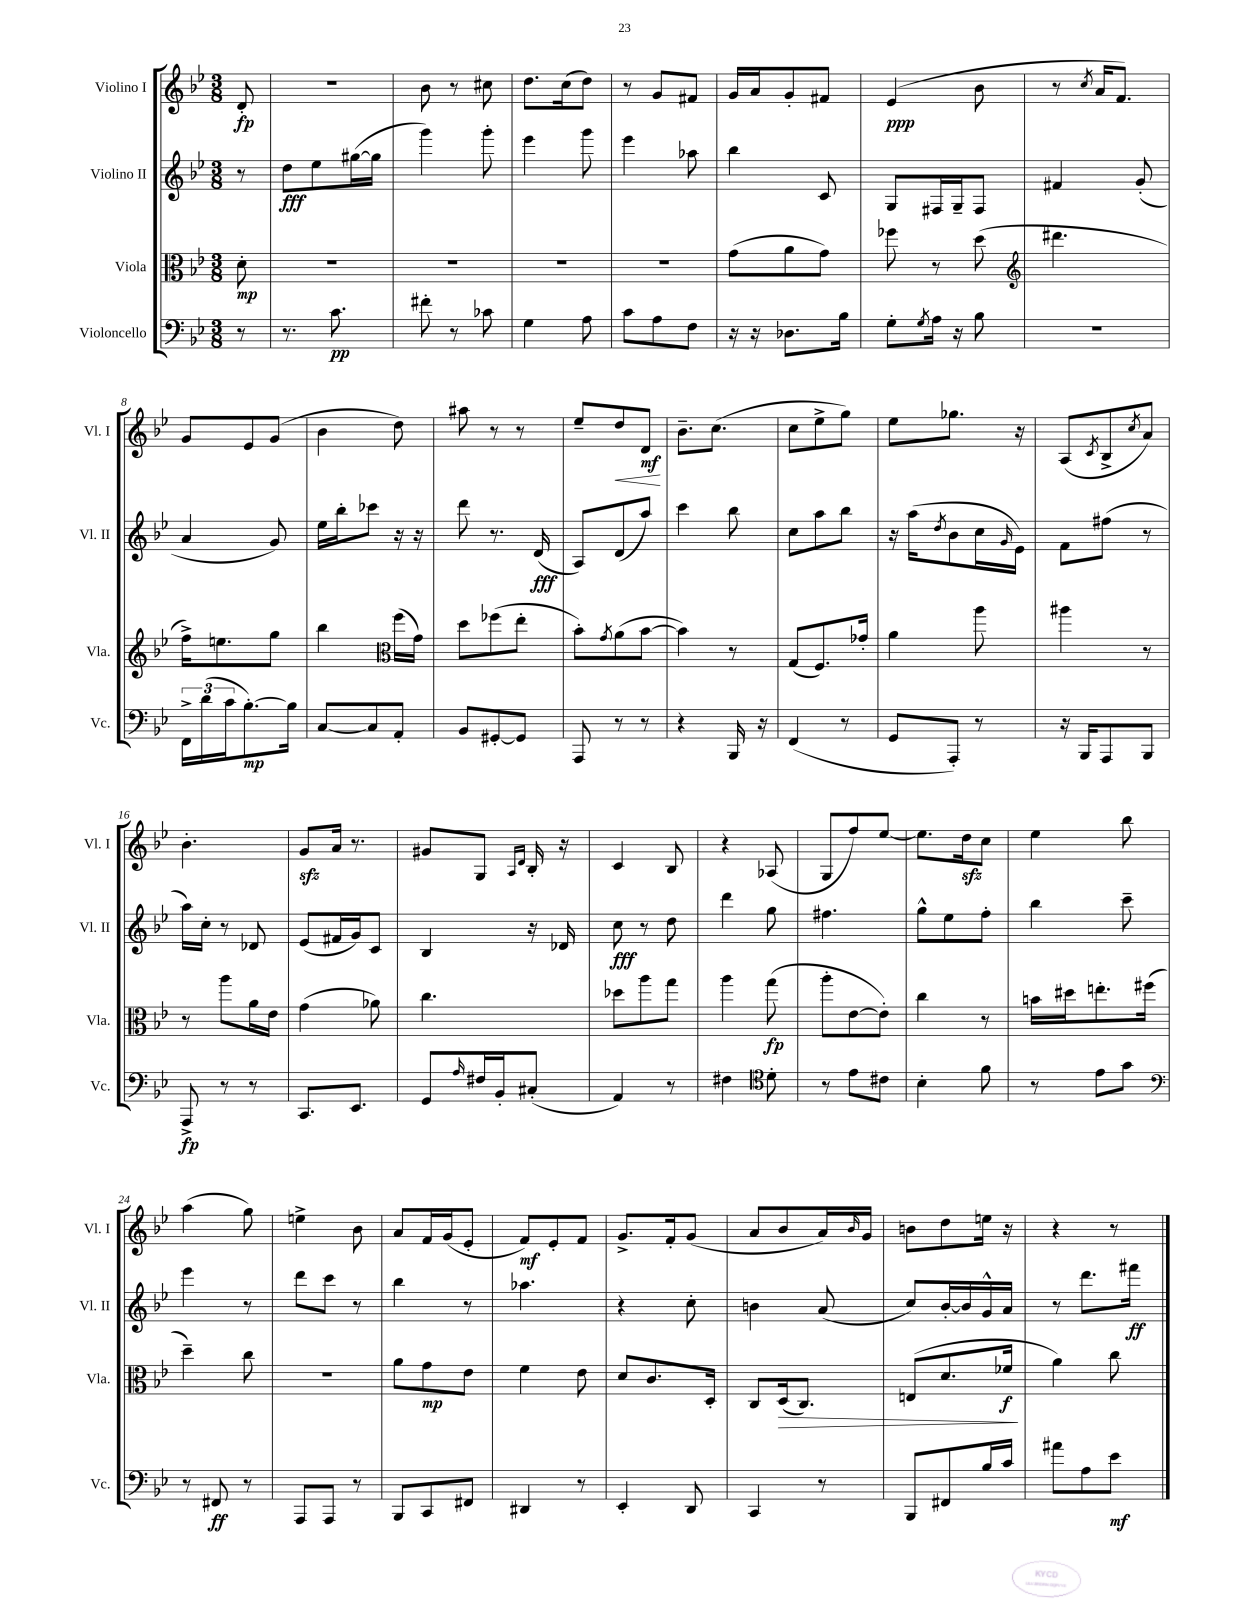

**kern	**dynam	**kern	**dynam	**kern	**dynam	**kern	**dynam
*part4	*part4	*part3	*part3	*part2	*part2	*part1	*part1
*staff4	*staff4	*staff3	*staff3	*staff2	*staff2	*staff1	*staff1
*I"Violoncello	*	*I"Viola	*	*I"Violino II	*	*I"Violino I	*
*I'Vc.	*	*I'Vla.	*	*I'Vl. II	*	*I'Vl. I	*
*clefF4	*	*clefC3	*	*clefG2	*	*clefG2	*
*k[b-e-]	*	*k[b-e-]	*	*k[b-e-]	*	*k[b-e-]	*
*M3/8	*	*M3/8	*	*M3/8	*	*M3/8	*
=	=	=	=	=	=	=	=
8r	.	8d'\	mp	8r	.	8d'/	fp
=1	=1	=1	=1	=1	=1	=1	=1
8.r	.	4.r	.	8dd\L	fff	4.r	.
.	.	.	.	8ee-\	.	.	.
8.c\	pp	.	.	.	.	.	.
.	.	.	.	([16gg#X\L	.	.	.
.	.	.	.	16gg#\JJ]	.	.	.
=2	=2	=2	=2	=2	=2	=2	=2
8f#X'\	.	4.r	.	4ggg\)	.	8b-\	.
8r	.	.	.	.	.	8r	.
8c-X\	.	.	.	8ggg'\	.	8cc#X\	.
=3	=3	=3	=3	=3	=3	=3	=3
4G\	.	4.r	.	4eee-\	.	8.dd\L	.
.	.	.	.	.	.	(16cc\k	.
8A\	.	.	.	8ggg\	.	8dd\J)	.
=4	=4	=4	=4	=4	=4	=4	=4
8c\L	.	4.r	.	4eee-\	.	8r	.
8A\	.	.	.	.	.	8g/L	.
8F\J	.	.	.	8aa-X\	.	8f#X/J	.
=5	=5	=5	=5	=5	=5	=5	=5
16r	.	(8g\L	.	4bb-\	.	16g/LL	.
16r	.	.	.	.	.	16a/J	.
8.D-X\L	.	8a\	.	.	.	8g'/	.
.	.	8g\J)	.	8c/	.	8f#X/J	.
16B-\Jk	.	.	.	.	.	.	.
=6	=6	=6	=6	=6	=6	=6	=6
8G'\L	.	8ff-X\	.	8G/L	.	(4e-/	ppp
8qG/	.	.	.	.	.	.	.
16A\Jk	.	8r	.	16F#X/L	.	.	.
16r	.	.	.	16G~/J	.	.	.
8B-\	.	(8dd\	.	8F#/J	.	8b-\	.
=7	=7	=7	=7	=7	=7	=7	=7
*	*	*clefG2	*	*	*	*	*
4.r	.	4.ddd#X\	.	4f#X/	.	8r	.
.	.	.	.	.	.	8qcc/	.
.	.	.	.	.	.	16a/KL	.
.	.	.	.	.	.	8.f/J)	.
.	.	.	.	(8g'/	.	.	.
!!LO:LB:g=z
=8	=8	=8	=8	=8	=8	=8	=8
24FF^\LL	.	16ff^\KL)	.	4a/	.	8g/L	.
(24d\	.	.	.	.	.	.	.
.	.	8.een\	.	.	.	.	.
24c\J	.	.	.	.	.	.	.
[8.B-'\)	mp	.	.	.	.	8e-/	.
.	.	8gg\J	.	8g/)	.	(8g/J	.
16B-\Jk]	.	.	.	.	.	.	.
=9	=9	=9	=9	=9	=9	=9	=9
[8C/L	.	4bb-\	.	16ee-\LL	.	4b-\	.
.	.	.	.	16bb-'\J	.	.	.
8C/]	.	.	.	8ccc-X\J	.	.	.
*	*	*clefC3	*	*	*	*	*
8AA'/J	.	(16ff\LL	.	16r	.	8dd\)	.
.	.	16g\JJ)	.	16r	.	.	.
=10	=10	=10	=10	=10	=10	=10	=10
8BB-/L	.	8dd\L	.	8ddd\	.	8aa#X\	.
[8GG#X'/	.	(8ff-X\	.	8.r	.	8r	.
8GG#/J]	.	8ee-'\J	.	.	.	8r	.
.	.	.	.	(16d/	fff	.	.
=11	=11	=11	=11	=11	=11	=11	=11
8AAA/	.	8b-'\L)	.	8A/L)	.	8ee-~/L	.
.	.	8qg/	.	.	.	.	.
!	!	!	!	!	!	!	!LO:HP:b
8r	.	(8a\	.	(8d/	.	8dd/	<
8r	.	[8b-\J	.	8aa/J)	.	8d/J	mf
.	.	.	.	.	.	.	[
=12	=12	=12	=12	=12	=12	=12	=12
4r	.	4b-\])	.	4ccc\	.	8.b-~\L	.
.	.	.	.	.	.	(8.cc\J	.
16BBB-/	.	8r	.	8bb-\	.	.	.
16r	.	.	.	.	.	.	.
=13	=13	=13	=13	=13	=13	=13	=13
(4FF/	.	(8G/L	.	8cc\L	.	8cc\L	.
.	.	8.F/)	.	8aa\	.	8ee-^\	.
8r	.	.	.	8bb-\J	.	8gg\J)	.
.	.	16g-X'/Jk	.	.	.	.	.
=14	=14	=14	=14	=14	=14	=14	=14
8GG/L	.	4a\	.	16r	.	8ee-\L	.
.	.	.	.	(16aa\KL	.	.	.
.	.	.	.	8qdd/	.	.	.
8AAA'/J)	.	.	.	8b-\	.	8.gg-X\J	.
8r	.	8aa\	.	16cc\L	.	.	.
.	.	.	.	16qqg/	.	.	.
.	.	.	.	16e-\JJ)	.	16r	.
=15	=15	=15	=15	=15	=15	=15	=15
16r	.	4aa#X\	.	8f\L	.	(8A/L	.
16BBB-/KL	.	.	.	.	.	.	.
.	.	.	.	.	.	8qc/	.
8AAA/	.	.	.	(8ff#X\J	.	8B-^/	.
.	.	.	.	.	.	8qcc/	.
8BBB-/J	.	8r	.	8r	.	8a/J)	.
!!LO:LB:g=z
=16	=16	=16	=16	=16	=16	=16	=16
8AAA^/	fp	8r	.	16aa\LL)	.	4.b-'\	.
.	.	.	.	16cc'\JJ	.	.	.
8r	.	8aa\L	.	8r	.	.	.
8r	.	16a\L	.	8d-X/	.	.	.
.	.	16e-\JJ	.	.	.	.	.
=17	=17	=17	=17	=17	=17	=17	=17
8.CC/L	.	(4g\	.	(8e-/L	.	8gzz/L	.
.	.	.	.	16f#X/L	.	16a/Jk	.
8.EE-/J	.	.	.	16g/J)	.	8.r	.
.	.	8a-X\)	.	8c/J	.	.	.
=18	=18	=18	=18	=18	=18	=18	=18
8GG/L	.	4.cc\	.	4B-/	.	8g#X/L	.
16qqA/	.	.	.	.	.	.	.
16F#X/L	.	.	.	.	.	8G/J	.
16BB-'/J	.	.	.	.	.	.	.
.	.	.	.	.	.	16qqA/LL	.
.	.	.	.	.	.	16qqd/JJ	.
(8C#X'/J	.	.	.	16r	.	16B-'/	.
.	.	.	.	16d-X/	.	16r	.
=19	=19	=19	=19	=19	=19	=19	=19
4AA/)	.	8dd-X\L	.	8cc\	fff	4c/	.
.	.	8aa\	.	8r	.	.	.
8r	.	8gg\J	.	8dd\	.	8B-/	.
=20	=20	=20	=20	=20	=20	=20	=20
4F#X\	.	4aa\	.	4ddd\	.	4r	.
*clefC4	*	*	*	*	*	*	*
8d'\	.	(8gg\	fp	8gg\	.	(8A-X/	.
=21	=21	=21	=21	=21	=21	=21	=21
8r	.	8aa'\L	.	4.ff#X\	.	8G/L	.
8e-\L	.	[8e-\	.	.	.	8ff/)	.
8c#X\J	.	8e-'\J])	.	.	.	[8ee-/J	.
=22	=22	=22	=22	=22	=22	=22	=22
4B-'\	.	4cc\	.	8gg^^\L	.	8.ee-\L]	.
.	.	.	.	8ee-\	.	.	.
.	.	.	.	.	.	16ddzz\k	.
8f\	.	8r	.	8ff'\J	.	8cc\J	.
=23	=23	=23	=23	=23	=23	=23	=23
8r	.	16bn\LL	.	4bb-\	.	4ee-\	.
.	.	16dd#X\J	.	.	.	.	.
8e-\L	.	8.een'\	.	.	.	.	.
8g\J	.	.	.	8ccc~\	.	8bb-\	.
.	.	(16ff#X\Jk	.	.	.	.	.
!!LO:LB:g=z
=24	=24	=24	=24	=24	=24	=24	=24
*clefF4	*	*	*	*	*	*	*
8r	.	4dd~\)	.	4eee-\	.	(4aa\	.
8FF#X/	ff	.	.	.	.	.	.
8r	.	8cc\	.	8r	.	8gg\)	.
=25	=25	=25	=25	=25	=25	=25	=25
8AAA/L	.	4.r	.	8ddd\L	.	4een^\	.
8AAA/J	.	.	.	8ccc\J	.	.	.
8r	.	.	.	8r	.	8b-\	.
=26	=26	=26	=26	=26	=26	=26	=26
8BBB-/L	.	8a\L	.	4bb-\	.	8a/L	.
8CC/	.	8g\	mp	.	.	16f/L	.
.	.	.	.	.	.	(16g/J	.
8FF#X/J	.	8e-\J	.	8r	.	8e-'/J	.
=27	=27	=27	=27	=27	=27	=27	=27
4DD#X/	.	4f\	.	4.aa-X\	.	8f/L)	mf
.	.	.	.	.	.	8e-'/	.
8r	.	8e-\	.	.	.	8f/J	.
=28	=28	=28	=28	=28	=28	=28	=28
4EE-'/	.	8d/L	.	4r	.	8.g^/L	.
.	.	8.c/	.	.	.	.	.
.	.	.	.	.	.	16f'/k	.
8DD/	.	.	.	8cc'\	.	(8g/J	.
.	.	16D'/Jk	.	.	.	.	.
=29	=29	=29	=29	=29	=29	=29	=29
4CC/	.	8C/L	.	4bn\	.	8a/L	.
!	!	!	!LO:HP:b	!	!	!	!
.	.	(16D/k	>	.	.	8b-/	.
.	.	8.C/J)	.	.	.	.	.
8r	.	.	.	(8a/	.	16a/L)	.
.	.	.	.	.	.	16qqb-/	.
.	.	.	.	.	.	16g/JJ	.
=30	=30	=30	=30	=30	=30	=30	=30
8BBB-/L	.	(8En/L	.	8cc/L)	.	8bn\L	.
8FF#X/	.	8.d/	.	[16b-'/L	.	8dd\	.
.	.	.	.	16b-/]	.	.	.
16B-/L	.	.	.	16g^^/	.	16een\Jk	.
16c/JJ	.	16f-X/Jk	f	16a/JJ	.	16r	.
.	.	.	]	.	.	.	.
=31	=31	=31	=31	=31	=31	=31	=31
8a#X\L	.	4a\)	.	8r	.	4r	.
8A\	.	.	.	8.ddd\L	.	.	.
8e-\J	mf	8cc\	.	.	.	8r	.
.	.	.	.	16fff#X\Jk	ff	.	.
==	==	==	==	==	==	==	==
*-	*-	*-	*-	*-	*-	*-	*-
